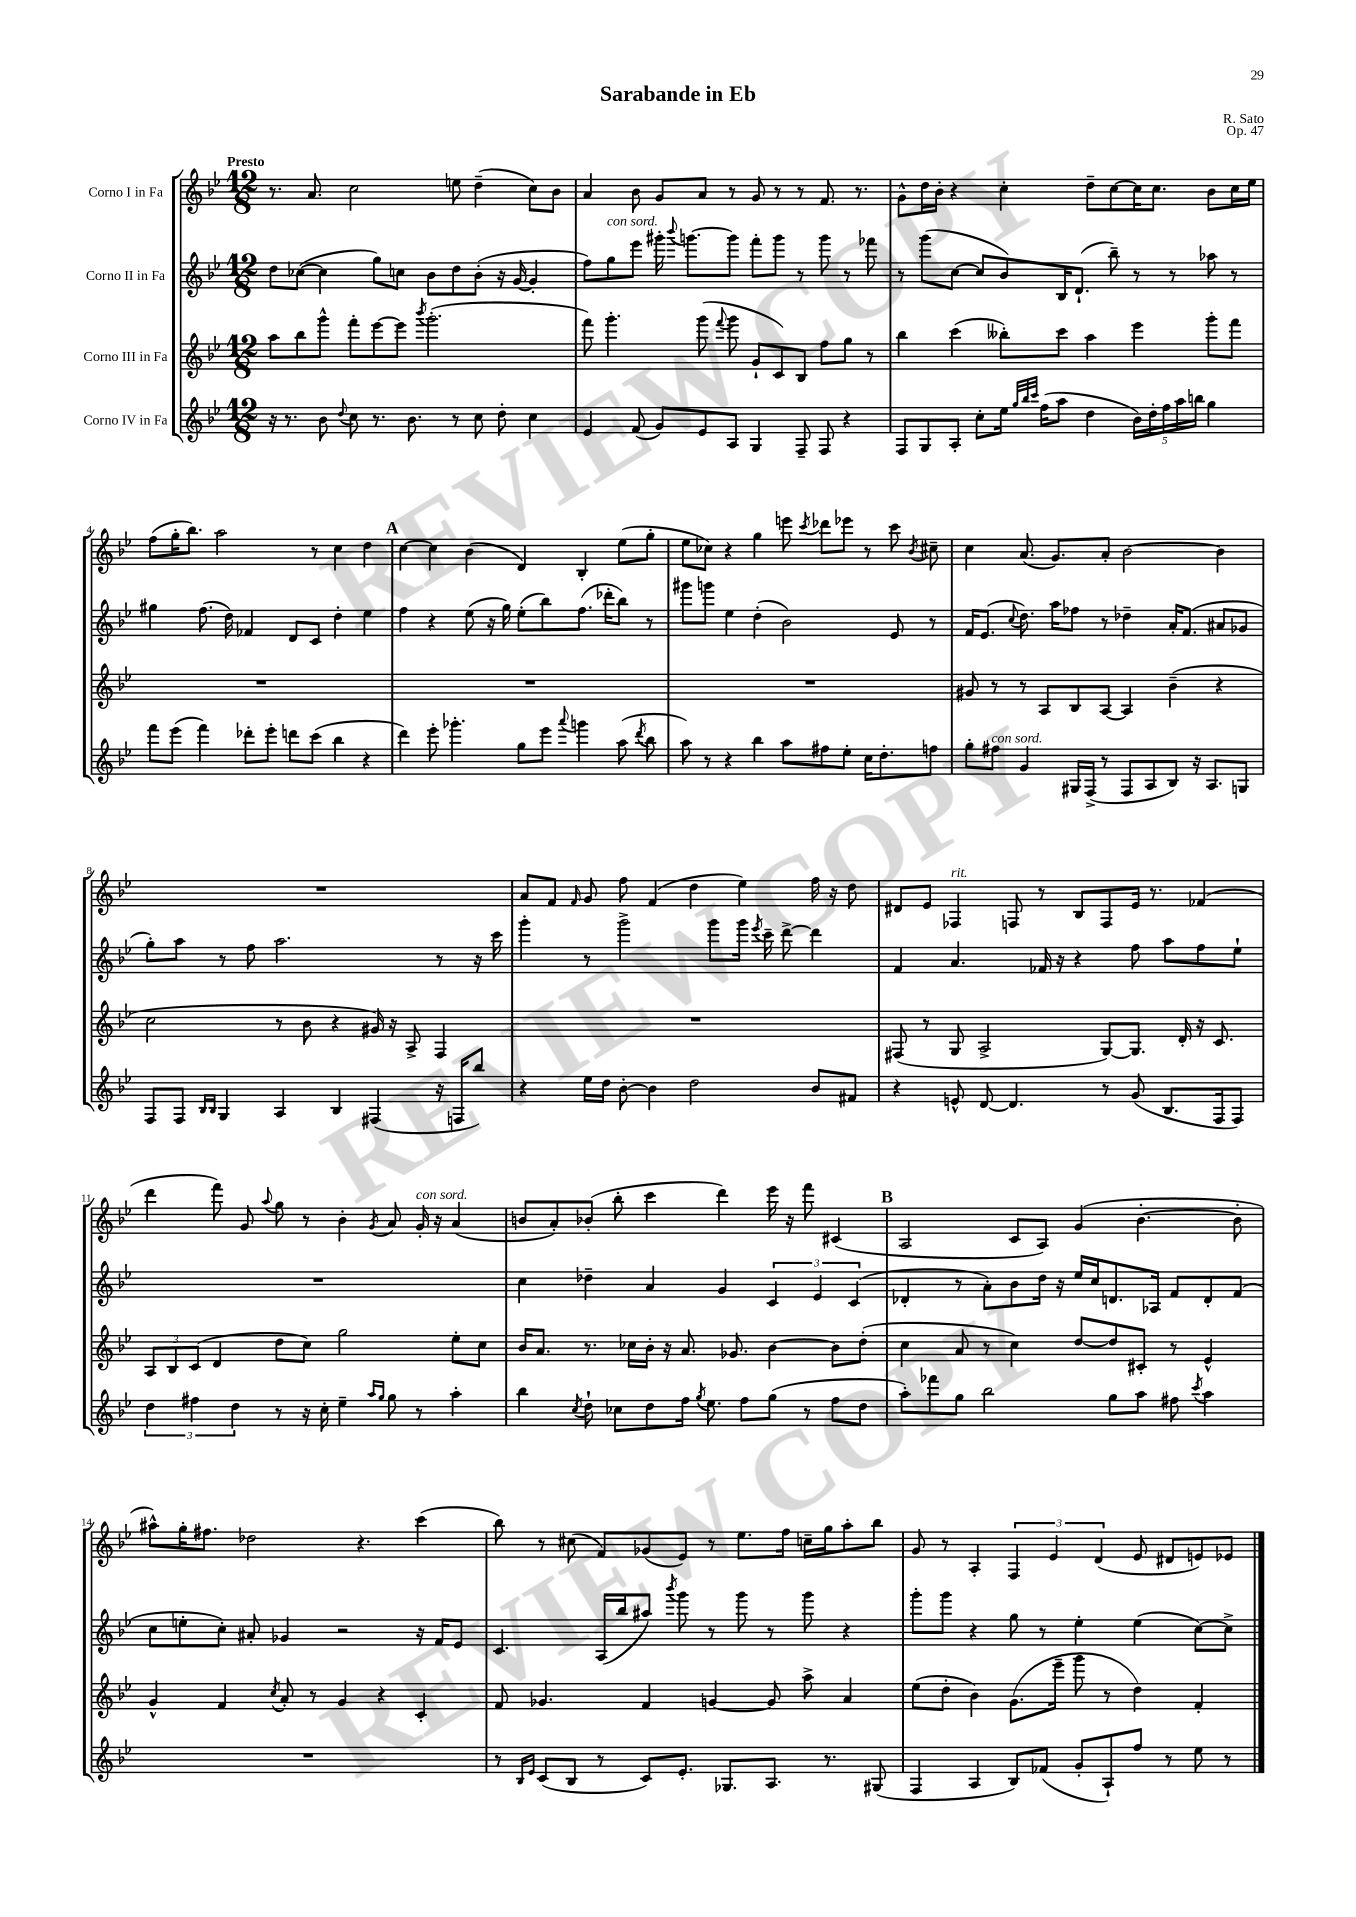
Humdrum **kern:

**kern	**kern	**kern	**kern
*staff4	*staff3	*staff2	*staff1
*clefG2	*clefG2	*clefG2	*clefG2
*k[b-e-]	*k[b-e-]	*k[b-e-]	*k[b-e-]
*M12/8	*M12/8	*M12/8	*M12/8
16r	8aa	8dd	8.r
8.r	.	.	.
.	8bb-	([8cc-	.
.	.	.	8.a
8b-	8ggg^^	4cc-]	.
8qqdd	.	.	.
8cc	8fff'	.	2cc
8.r	[8eee-	8gg)	.
.	8eee-]	8cc	.
8.b-	.	.	.
.	8qbbb-	.	.
.	(2.ggg'	8b-	.
8r	.	8dd	8ee
8cc	.	(8b-'	(4dd~
8dd'	.	16r	.
.	.	[16g	.
4cc	.	4g']	8cc)
.	.	.	8b-
=	=	=	=
4e-	8fff)	8ff)	4a
.	4.ggg'	8gg	.
(8f	.	8eee-	8b-
8g)	.	16ggg#'	8g
.	.	8qqbbb-	.
.	.	[8.ggg	.
8e-	(8ggg	.	8a
.	8qqfff	.	.
8A	8ggg	8ggg]	8r
4G	8g`	8fff'	8g
.	8c)	8ggg	8r
8F~	8B-	8r	8r
8F	8ff	8ggg	8.f
4r	8gg	8r	.
.	.	.	8.r
.	8r	8fff-	.
=	=	=	=
8F	4bb-	8r	8g^^
8G	.	(8ggg	16dd
.	.	.	16b-'
8A'	(4ccc	[8cc	4r
8cc'	.	8cc]	.
16ee-	8bb--')	8b-)	4cc'
32qqgg	.	.	.
32qqbb-	.	.	.
32qqccc	.	.	.
(16ff	.	.	.
8aa	8ccc	16B-	.
.	.	(8.d`	.
4dd	4aa	.	8dd~
.	.	8bb-~)	[8cc
20b-)	4eee-	8r	16cc]
20dd'	.	.	.
.	.	.	8.cc
20ff	.	.	.
.	.	8r	.
20aa	.	.	.
20bb	.	.	.
4gg	8ggg'	8aa-	8b-
.	8fff	8r	16cc
.	.	.	16ee-
=	=	=	=
8fff	1.r	4gg#	(8ff
(8eee-	.	.	16gg'
.	.	.	8.bb-)
4fff)	.	(8.ff	.
.	.	.	2aa
.	.	16dd)	.
8ddd-'	.	4f-	.
8eee-'	.	.	.
8ddd	.	8d	.
(8ccc	.	8c	8r
4bb-	.	4dd'	4cc
4r	.	4ee-	4dd
=	=	=	=
4ddd)	1.r	4ff	[4cc
8eee-'	.	4r	4cc]
4.ggg-'	.	.	.
.	.	(8ee-	(4b-
.	.	16r	.
.	.	16gg)	.
8gg	.	(8ee-'	4d)
8eee-	.	8bb-)	.
8qqaaa	.	.	.
4ggg	.	(8.ff	4B-'
.	.	16ddd-'	.
(8aa	.	8bb-)	(8ee-
8qddd	.	.	.
8bb-	.	8r	8gg'
=	=	=	=
8aa)	1.r	8ggg#	8ee-
8r	.	8ggg	8cc-)
4r	.	4ee-	4r
4bb-	.	(4dd'	4gg
8aa	.	2b-)	8eee
.	.	.	8qccc
8ff#	.	.	8ddd-
8ee-'	.	.	8eee-
16cc	.	.	8r
8.dd'	.	.	.
.	.	8e-	8ccc
.	.	.	8qb-
8ff	.	8r	8cc#~
=	=	=	=
8gg'	8g#	16f	4cc
.	.	(8.e-	.
8ff#	8r	.	.
.	.	8qqcc	.
4g	8r	8.dd)	(8.a
.	8A	.	.
.	.	16aa	8.g)
16G#	8B-	8ff-	.
(16F^	.	.	.
8r	[8A	8r	8a'
8F	4A]	4dd-~	[2b-
8A	.	.	.
8B-)	(4b-~	16a'	.
.	.	(8.f	.
16r	.	.	.
8.A	.	.	.
.	4r	8a#	4b-]
8G	.	8g-	.
=	=	=	=
8F	2cc	8gg')	1.r
8F	.	8aa	.
16qqB-	.	.	.
16qqB-	.	.	.
4G	.	8r	.
.	.	8ff	.
4A	8r	2.aa	.
.	8b-	.	.
4B-	4r	.	.
(4F#	16g#)	.	.
.	16r	.	.
.	8A^	.	.
16r	4F	8r	.
16F	.	.	.
8bb-)	.	16r	.
.	.	16ccc	.
=	=	=	=
4r	1.r	4ggg'	8a
.	.	.	8f
.	.	.	16qqf
16ee-	.	8r	8g
16dd	.	.	.
[8b-'	.	2ggg^	8ff
4b-]	.	.	(4f
2dd	.	.	4dd
.	.	8ggg	.
.	.	16ggg	4ee-)
.	.	8qeee-	.
.	.	16ccc~	.
.	.	[8ddd^	.
8b-	.	4ddd]	16ff
.	.	.	16r
8f#	.	.	8dd
=	=	=	=
4r	(8F#	4f	8d#
.	8r	.	8e-
8e^^	8G	4.a	4F-
[8d	2A^	.	.
4.d]	.	.	8F
.	.	16f-	8r
.	.	16r	.
.	.	4r	8B-
8r	[8G)	.	8F
(8g	8.G]	8ff	16e-
.	.	.	8.r
8.B-	.	8aa	.
.	16d'	.	.
.	16r	8ff	(4f-
16F	8.c	.	.
8F)	.	8ee-`	.
=	=	=	=
6dd	12A	1.r	4ddd
.	12B-	.	.
6ff#	(12c	.	.
.	4d	.	8fff)
6dd	.	.	.
.	.	.	8g
.	.	.	8qqaa
8r	8dd	.	8gg
16r	8cc)	.	8r
16cc'	.	.	.
4ee-~	2gg	.	4b-'
16qqaa	.	.	.
16qqgg	.	.	8qg
8gg	.	.	8a
8r	.	.	16g'
.	.	.	16r
4aa'	8ee-'	.	(4a
.	8cc	.	.
=	=	=	=
4bb-	16b-	4cc	8b
.	8.a	.	.
.	.	.	8a')
8qcc	.	.	.
8dd`	8.r	4dd-~	(8b-'
8cc-	.	.	8bb-'
.	16cc-	.	.
8dd	16b-'	4a	4ccc
.	16r	.	.
16ff	8.a	.	.
8qgg	.	.	.
8.ee-	.	.	.
.	.	4g	4ddd)
.	8.g-	.	.
8ff	.	.	.
(8gg	[4b-	6c	16eee-
.	.	.	16r
8r	.	.	8fff
.	.	6e-	.
8ff	8b-]	.	(4c#
.	.	(6c	.
8dd	(8dd'	.	.
=	=	=	=
8aa')	4cc	4d-'	2A
8fff-	.	.	.
8gg	8a	8r	.
2bb-	8r	8a')	.
.	4cc)	8b-	8c
.	.	16dd	8A)
.	.	16r	.
.	[8dd	16ee-	(4g
.	.	16cc	.
8gg	8dd]	8.d	.
8aa	8c#'	.	[4.b-'
.	.	16A-	.
8ff#	8r	8f	.
8qccc	.	.	.
4aa	4e-^^	8d'	.
.	.	(8f	8b-']
=	=	=	=
1.r	4g^^	8cc	8aa#^^)
.	.	8ee'	16gg'
.	.	.	8.ff#
.	4f	8cc')	.
.	.	8a#'	2dd-
.	8qcc	.	.
.	8a'	4g-	.
.	8r	.	.
.	4g	2r	.
.	.	.	4.r
.	4r	.	.
.	4c'	16r	(4ccc
.	.	16f	.
.	.	8e-	.
=	=	=	=
8r	8f	4.c	8bb-)
16qqB-	.	.	.
16qqe-	.	.	.
(8c	4.g-	.	8r
8B-	.	.	(8cc#
8r	.	(16A	8f)
.	.	16bb-	.
8c)	4f	8aa#)	(8g-
.	.	8qbbb-	.
8.e-'	.	8ggg	8e-)
.	[4g	8r	8r
8.G-	.	.	.
.	.	8ggg	8.ee-
8.A	8g]	8r	.
.	.	.	16ff
.	8aa^	8ggg	16cc~
8.r	.	.	16gg
.	4a	4r	8aa'
(8G#	.	.	8bb-
=	=	=	=
4F	(8ee-	8ggg'	8g
.	8dd'	8ggg	8r
4A	4b-)	4r	4A'
8B-)	(8.g	8gg	6F
(8f-	.	8r	.
.	.	.	6e-
.	16eee-~	.	.
8g'	8ggg	4ee-'	.
.	.	.	(6d
8A`)	8r	.	.
8ff	4dd)	(4ee-	8e-
8r	.	.	8d#
8ee-	4f'	[8cc)	8e)
8r	.	8cc^]	8e-
==	==	==	==
*-	*-	*-	*-
